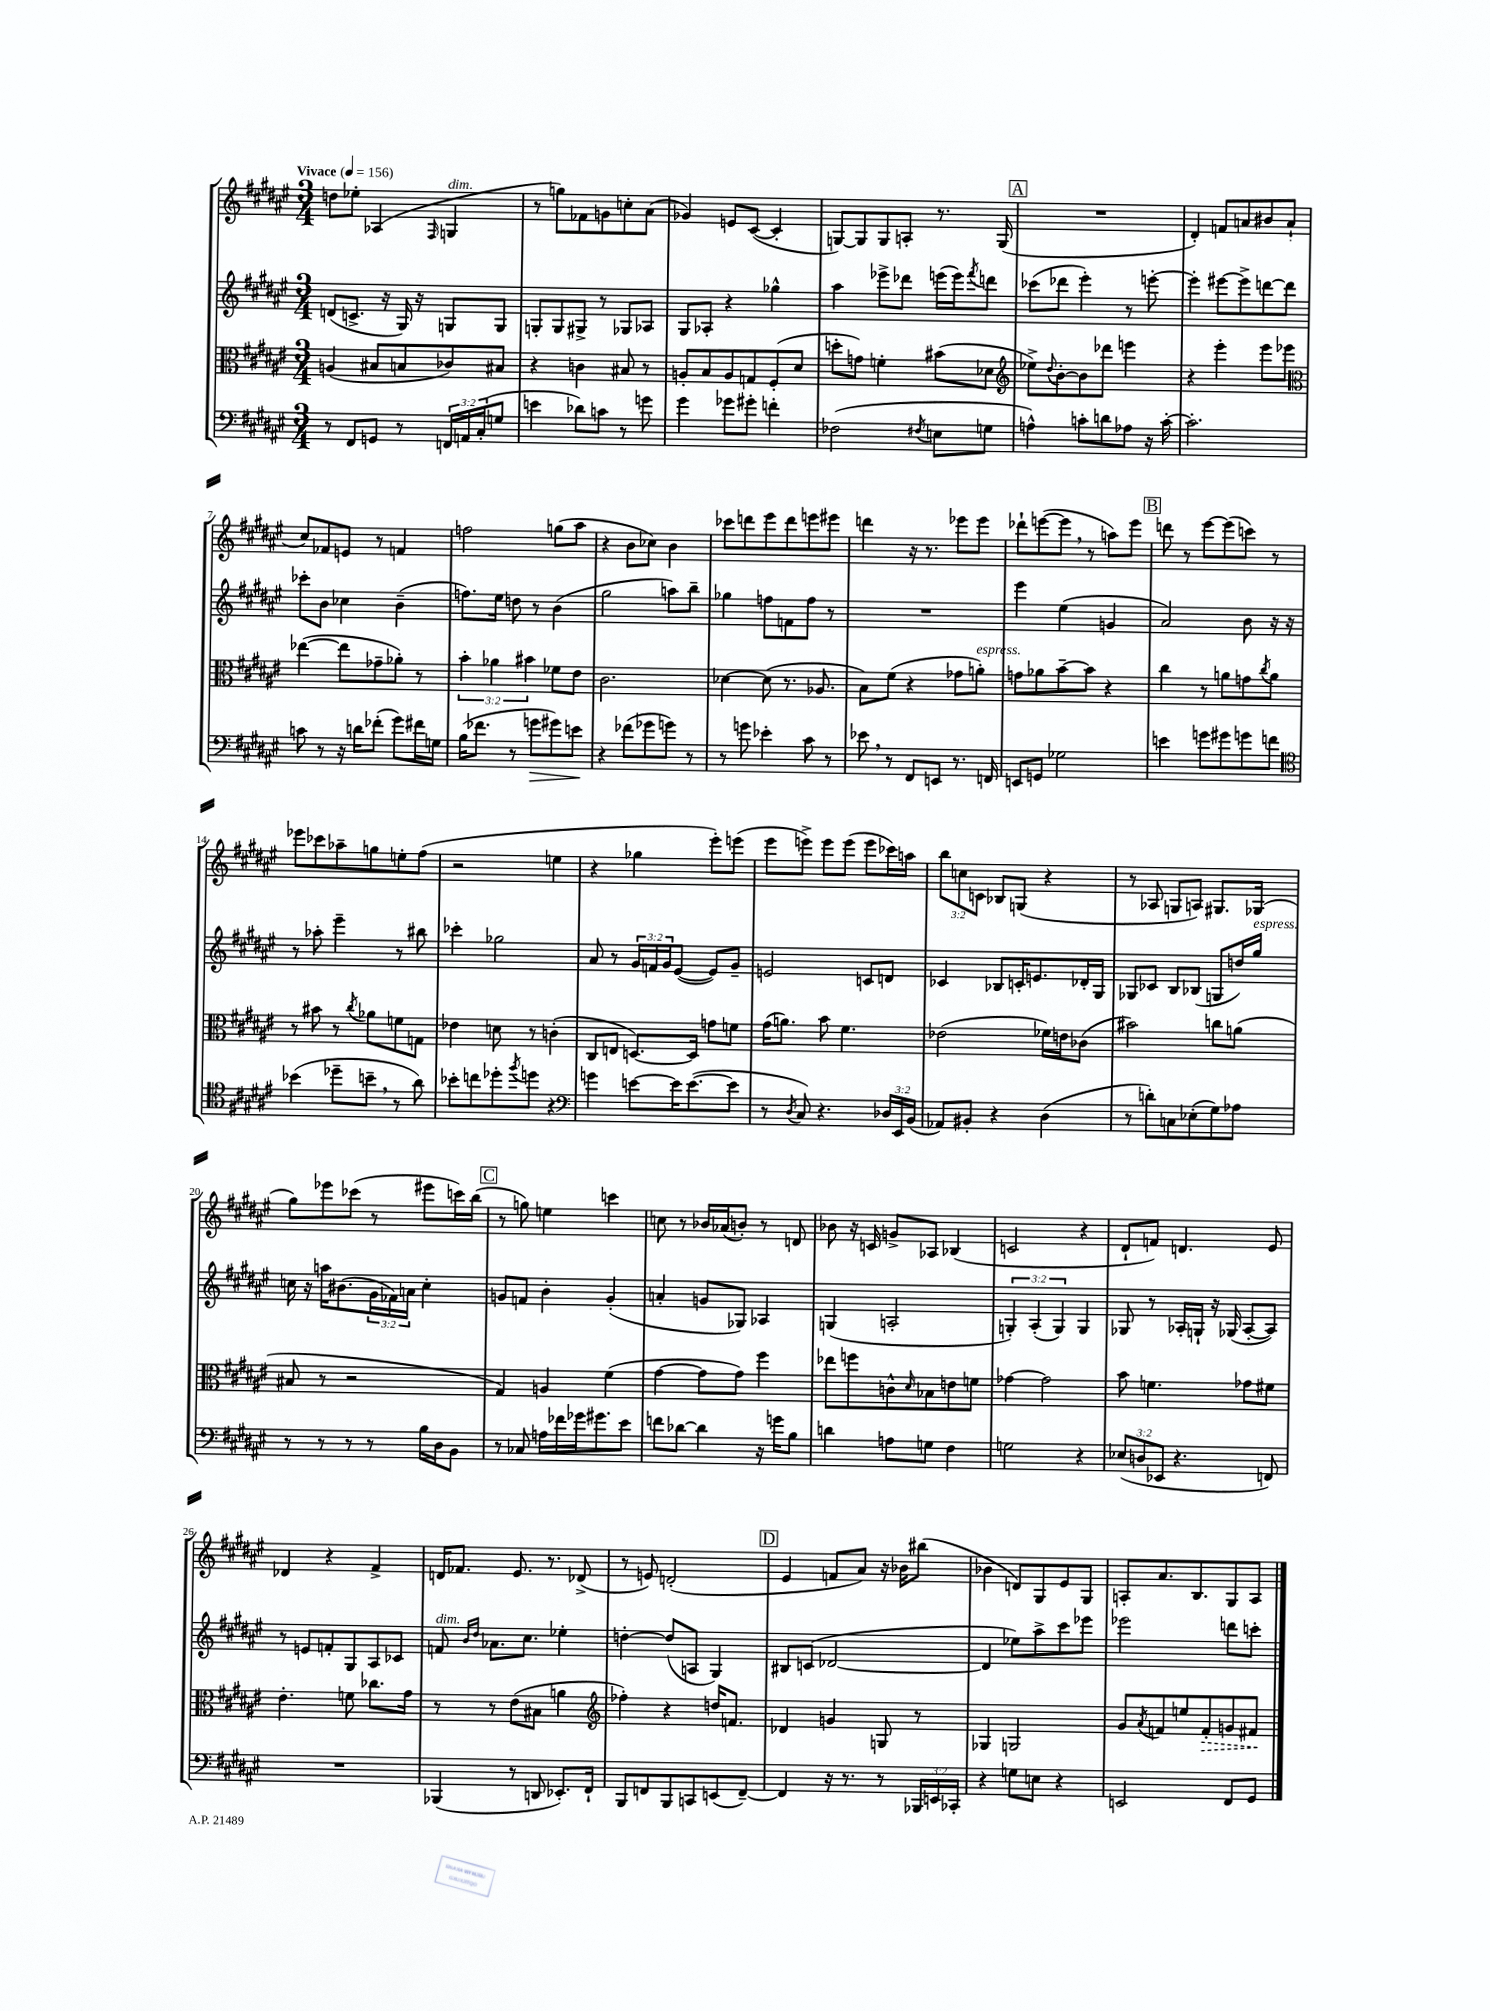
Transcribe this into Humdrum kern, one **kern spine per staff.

**kern	**dynam	**kern	**dynam	**kern	**kern
*part4	*part4	*part3	*part3	*part2	*part1
*staff4	*staff4	*staff3	*staff3	*staff2	*staff1
*clefF4	*	*clefC3	*	*clefG2	*clefG2
*k[f#c#g#d#a#e#]	*	*k[f#c#g#d#a#e#]	*	*k[f#c#g#d#a#e#]	*k[f#c#g#d#a#e#]
*M3/4	*	*M3/4	*	*M3/4	*M3/4
*MM156	*	*MM156	*	*MM156	*MM156
=1	=1	=1	=1	=1	=1
!	!	!	!	!	!LO:TX:a:B:t=Vivace
8r	.	(4An/	.	(8dn/L	8ddn\L
8FF#/L	.	.	.	8.cn^/J	8ee-X'\J
8GGn/J	.	8B#X/L	.	.	(4A-X/
.	.	.	.	16r	.
8r	.	8Bn/	.	16G#/)	.
.	.	.	.	16r	.
.	.	.	.	.	16qqF#/
!	!	!	!	!	!LO:TX:a:i:t=dim.
24FFn/LL	.	8c-X/)	.	8Gn/L	4Gn/
24AAn/	.	.	.	.	.
(24C#'/J	.	.	.	.	.
8Gn/J	.	8B#X/J	.	8G/J	.
=2	=2	=2	=2	=2	=2
4en\	.	4r	.	8Gn'/L	8r
.	.	.	.	8G/	8ggn\L)
8d-X\L)	.	4cn\	.	8G#X^/J	8f-X\
8cn\J	.	.	.	8r	8gn\
8r	.	8B#X/	.	8G-X/L	8ccn'\
8gn\	.	8r	.	8A-X/J	(8a#\J
=3	=3	=3	=3	=3	=3
4g#\	.	8An'/L	.	8G#/L	4g-X/)
.	.	8B/	.	8A-X'/J	.
8g-X\L	.	8A/	.	4r	8en/L
8g#X'\J	.	8Gn/	.	.	([8c#/J
4fn'\	.	(8F#'/	.	4gg-X^^\	4c#'/]
.	.	8d#/J	.	.	.
=4	=4	=4	=4	=4	=4
(2F-X\	.	8ddn'\L	.	4aa#\	[8Gn/L)
.	.	8gn\J)	.	.	8G/]
.	.	4fn'\	.	8eee-X^\L	8G/
.	.	.	.	8ddd-X\J	8An'/J
8qF#X/	.	.	.	.	.
8En\L	.	(8b#X\L	.	(16eeen\LL	8.r
.	.	.	.	16eee\J)	.
.	.	.	.	8qfff#/	.
8Gn\J	.	8d-X\J	.	8dddn\J	.
.	.	.	.	.	(16G/
!!LO:REH:place=s1:t=A
=5	=5	=5	=5	=5	=5
*	*	*clefG2	*	*	*
4An^^\)	.	8ee-X^\L)	.	(8ccc-X\L	2.r
.	.	8qqdd#/	.	.	.
.	.	[8b'\	.	8ddd-X\J	.
8cn'\L	.	8b\]	.	4eee#'\)	.
8dn\	.	8ddd-X\J	.	.	.
8A-X\J	.	4eeen\	.	8r	.
16r	.	.	.	[8eeen'\	.
[16c'\	.	.	.	.	.
=6	=6	=6	=6	=6	=6
2.c'\]	.	4r	.	4eee'\]	4d#'/)
.	.	4eee#'\	.	[8eee#X\L	8fn/L
.	.	.	.	8eee#^\]	8an/
.	.	8eee#\L	.	[8dddn\	8b#X/
.	.	8eee-X\J	.	8ddd\J]	(8a`/J
!!LO:LB:g=z
=7	=7	=7	=7	=7	=7
*	*	*clefC3	*	*	*
8cn\	.	([4ee-X\	.	8ccc-X'\L	8cc#/L)
8r	.	.	.	8b\J	8f-X/
16r	.	8ee-\L]	.	4cc-X\	8en/J
16dn\KL	.	.	.	.	.
(8f-X'\J	.	8g-X~\	.	.	8r
8g#\L)	.	8a-X'\J)	.	(4b~\	4fn/
16f#X\L	.	8r	.	.	.
16Gn\JJ	.	.	.	.	.
=8	=8	=8	=8	=8	=8
(16B\KL	.	6b'\	.	8.ffn\L)	2ffn\
8.f-X\J	.	.	.	.	.
.	.	6a-X\	.	.	.
.	.	.	.	16ee#\Jk	.
8r	.	.	.	8ddn\	.
.	.	6b#X\	.	.	.
!	!LO:HP:b	!	!	!	!
8gn\L	>	.	.	8r	.
8g#X\)	.	8f-X\L	.	(4b\	(8ggn\L
8en\J	.	8e#\J	.	.	8aa#\J
.	]	.	.	.	.
=9	=9	=9	=9	=9	=9
4r	.	2.c#\	.	2gg#\	4r
(8f-X\L	.	.	.	.	8b\L
8g-X\	.	.	.	.	8cc-X\J)
8gn\J)	.	.	.	8aan\L)	4b\
8r	.	.	.	8bb~\J	.
=10	=10	=10	=10	=10	=10
8r	.	[4d-X\	.	4gg-X\	8ccc-X\L
8gn\	.	.	.	.	8dddn\
4e-X'\	.	(8d-\]	.	8ffn\L	8eee#\
.	.	8.r	.	8fn\	8ddd\
8c#\	.	.	.	8ff\J	8eeen\
.	.	8.A-X/	.	.	.
8r	.	.	.	8r	8eee#X\J
=11	=11	=11	=11	=11	=11
8e-X,\	.	8B\L)	.	2.r	4dddn\
8r	.	(8f#\J	.	.	.
8FF#/L	.	4r	.	.	16r
.	.	.	.	.	8.r
8EEn/J	.	.	.	.	.
8.r	.	8g-X\L	.	.	8eee-X\L
!	!	!LO:TX:a:i:t=espress.	!	!	!
.	.	8an'\J)	.	.	8eee-\J
16FFn/	.	.	.	.	.
=12	=12	=12	=12	=12	=12
8EEn/L	.	8gn\L	.	4eee#\	8ddd-X`\L
8GGn/J	.	8a-X\	.	.	([8eeen\
2G-X\	.	[8b~\	.	(4ee#\	8eee,\J]
.	.	8b\J]	.	.	8r
.	.	4r	.	4gn/	8aan\L)
.	.	.	.	.	8eee\J
!!LO:REH:place=s1:t=B
=13	=13	=13	=13	=13	=13
4en\	.	4cc#\	.	2a#/)	8dddn\
.	.	.	.	.	8r
8gn\L	.	8r	.	.	[8eee#\L
8g#X\	.	8an\L	.	.	(8eee#\]
8gn\	.	8gn\	.	8b\	8cccn\J)
.	.	8qcc#/	.	.	.
8fn\J	.	8a\J	.	16r	8r
.	.	.	.	16r	.
!!LO:LB:g=z
=14	=14	=14	=14	=14	=14
*clefC4	*	*	*	*	*
(4b-X\	.	8r	.	8r	8eee-X\L
.	.	8b#X\	.	8aa-X'\	8ccc-X\
8dd-X~\L	.	8r	.	4eee#~\	8aa-X~\
.	.	8qcc#/	.	.	.
8bn~,\J	.	8a-X\L	.	.	8ggn\
8r	.	8fn\	.	8r	8een'\
8a#\)	.	8Gn\J	.	8bb#X\	(8ff#\J
=15	=15	=15	=15	=15	=15
8b-X'\L	.	4e-X\	.	4ccc-X'\	2r
8ccn\	.	.	.	.	.
8dd-X'\	.	8dn\	.	2gg-X\	.
8qff#/	.	.	.	.	.
8ddn\J	.	8r	.	.	.
4r	.	(4cn'\	.	.	4een\
=16	=16	=16	=16	=16	=16
*clefF4	*	*	*	*	*
4gn\	.	8C#/L	.	8a#/	4r
.	.	8En/J	.	8r	.
[8en\L	.	[8.Dn/L)	.	24g#/LL	4gg-X\
.	.	.	.	24fn/	.
.	.	.	.	24g#/J	.
16e\K]	.	.	.	([8e#/J	.
([8.e\	.	16D/Jk]	.	.	.
.	.	8gn\L	.	8e#/L])	8eee#'\L)
8e\J]	.	8fn\J	.	8g#~/J	(8eeen\J
=17	=17	=17	=17	=17	=17
8r	.	(16g#\KL	.	2en/	8eee#\L
.	.	8.an\J)	.	.	.
8qD#/	.	.	.	.	.
8C#/)	.	.	.	.	8eeen^\J)
4.r	.	8b\	.	.	8eee\L
.	.	4.f#\	.	.	(8eee\J
.	.	.	.	8cn/L	8eee\L
24D-X/LL	.	.	.	8dn/J	16ccc-X\L)
24EE#/	.	.	.	.	.
.	.	.	.	.	16aan\JJ
(24BB/JJ	.	.	.	.	.
=18	=18	=18	=18	=18	=18
8AA-X/L)	.	(2e-X\	.	4c-X/	12bb\L
.	.	.	.	.	12ccn\
8BB#X'/J	.	.	.	.	.
.	.	.	.	.	12cn\J
4r	.	.	.	8B-X/L	8B-X/L
.	.	.	.	16cn'/K	(8Gn/J
.	.	.	.	8.en/	.
(4D#\	.	16f-X\LL)	.	.	4r
.	.	16en\J	.	.	.
.	.	(8c-X\J	.	16d-X'/L	.
.	.	.	.	16G#/JJ	.
=19	=19	=19	=19	=19	=19
8r	.	2b#X\)	.	8G-X/L	8r
8dn'\L)	.	.	.	8c-X/J	8A-X/
8Cn\	.	.	.	8B/L	8Gn/L
(8E-X'\	.	.	.	(8B-X/J	8An/J)
8G#\)	.	8ccn\L	.	8Gn/L	8.G#X/L
8A-X\J	.	(8an\J	.	16ddn/L)	.
!	!	!	!	!LO:TX:a:i:t=espress.	!
.	.	.	.	16gg#/JJ	(16G-X/Jk
!!LO:LB:g=z
=20	=20	=20	=20	=20	=20
8r	.	8B#X/	.	16ccn\	8gg#\L)
.	.	.	.	16r	.
8r	.	8r	.	16aan\KL	8eee-X\
.	.	.	.	(8.b#X\	.
8r	.	2r	.	.	(8ccc-X\J
8r	.	.	.	24g#\L	8r
.	.	.	.	24f-X\)	.
.	.	.	.	24an\JJ	.
16B\LL	.	.	.	4cc'\	8eee#X\L
16D#\J	.	.	.	.	.
8BB\J	.	.	.	.	16cccn\L)
.	.	.	.	.	(16bb\JJ
!!LO:REH:place=s1:t=C
=21	=21	=21	=21	=21	=21
8r	.	4G#/)	.	8gn/L	8r
8C-X/	.	.	.	8fn/J	8ggn\)
16An\LL	.	4An/	.	4b'\	4een\
16f-X\	.	.	.	.	.
16g-X\J	.	.	.	.	.
8.g#X\	.	.	.	.	.
.	.	(4f#\	.	(4g'/	4cccn\
8e#\J	.	.	.	.	.
=22	=22	=22	=22	=22	=22
8fn\L	.	[4g#\	.	4an'/	8ccn\
[8d-X\J	.	.	.	.	8r
4d-\]	.	8g#\L]	.	8gn/L	16b-X/LL
.	.	.	.	.	(16a-X/J
.	.	8g#\J)	.	8G-X/J)	8bn'/J)
16r	.	4ff#\	.	4A-X/	8r
16gn\KL	.	.	.	.	.
8B\J	.	.	.	.	8dn/
=23	=23	=23	=23	=23	=23
4dn\	.	8ee-X\L	.	(4Gn/	8b-X\
.	.	8ffn\	.	.	16r
.	.	.	.	.	16cn/
8An\L	.	8cn^^\	.	2An'/	8gn^/L
.	.	16qqd#/	.	.	.
8Gn\J	.	8B-X\	.	.	8A-X/J
4F#\	.	8en\	.	.	(4B-X/
.	.	8fn\J	.	.	.
=24	=24	=24	=24	=24	=24
2Gn\	.	[4g-X\	.	6Gn'/)	2cn/
.	.	.	.	(6A#'/	.
.	.	2g-\]	.	.	.
.	.	.	.	6G/)	.
4r	.	.	.	4G/	4r
=25	=25	=25	=25	=25	=25
(12E-X/L	.	8b\	.	8G-X/	8d#`/L
12Dn/	.	.	.	.	.
.	.	4.fn\	.	8r	8fn/J)
12EE-X/J	.	.	.	.	.
4.r	.	.	.	16A-X'/LL	4.dn/
.	.	.	.	16Gn`/JJ	.
.	.	.	.	16r	.
.	.	.	.	(16G-X/	.
.	.	8g-X\L	.	[8A-'/L	.
8FFn/)	.	8f#X\J	.	8A-/J])	8e#/
!!LO:LB:g=z
=26	=26	=26	=26	=26	=26
2.r	.	4.e#'\	.	8r	4d-X/
.	.	.	.	8en/L	.
.	.	.	.	8fn'/	4r
.	.	8fn\	.	8G#/	.
.	.	8.cc-X\L	.	8A#/	4f#^/
.	.	.	.	8c-X/J	.
.	.	16g#\Jk	.	.	.
=27	=27	=27	=27	=27	=27
!	!	!	!	!LO:TX:a:i:t=dim.	!
(4BBB-X/	.	8r	.	8fn/	16dn/KL
.	.	.	.	.	8.f-X/J
.	.	.	.	16qqb/LL	.
.	.	.	.	16qqdd#/JJ	.
.	.	8r	.	8.a-X\L	.
8r	.	(8e#\L	.	.	8.e#/
.	.	.	.	8.cc#\J	.
8DDn/	.	8B#X\J	.	.	.
.	.	.	.	.	8.r
8.EE-X'/L)	.	4an\	.	4ee-X'\	.
.	.	.	.	.	(8d-X^/
16FF#`/Jk	.	.	.	.	.
=28	=28	=28	=28	=28	=28
*	*	*clefG2	*	*	*
8BBB/L	.	4ff-X'\)	.	[4ddn'\	8r
8FFn/	.	.	.	.	8en/)
8BBB/	.	4r	.	(8dd/L]	(2dn'/
8CCn/	.	.	.	8An/J	.
(8EEn/	.	16ddn/KL	.	4G#/)	.
.	.	8.fn/J	.	.	.
[8FF~/J)	.	.	.	.	.
!!LO:REH:place=s1:t=D
=29	=29	=29	=29	=29	=29
4FF/]	.	4d-X/	.	8B#X/L	4e#/
.	.	.	.	(8cn/J	.
16r	.	4gn/	.	[2d-X/	8fn/L
8.r	.	.	.	.	.
.	.	.	.	.	8a#/J)
8r	.	8Gn/	.	.	16r
.	.	.	.	.	16b-X\KL
24BBB-X/LL	.	8r	.	.	(8bb#X\J
24EEn/	.	.	.	.	.
24CC-X'/JJ	.	.	.	.	.
=30	=30	=30	=30	=30	=30
4r	.	4G-X/	.	4d-/]	4b-X\
8Gn\L	.	2Gn/	.	8ee-X\L)	8dn/L)
8En\J	.	.	.	8aa#^\	8G#/
4r	.	.	.	8ccc#\	8e#/
.	.	.	.	8eee-X\J	8G#/J
=31	=31	=31	=31	=31	=31
2EEn/	.	8g#/L	.	2eee-X\	8An'/L
.	.	8qa#/	.	.	.
.	.	8fn/	.	.	8.a#/
.	.	8een/	.	.	.
.	.	.	.	.	8.B/
!	!	!	!LO:HP:b	!	!
.	.	8f'/	>	.	.
8FF#/L	.	8gn/	.	8dddn\L	8G#/
8GG#/J	.	8f#X/J	.	8cccn'\J	8A/J
.	.	.	]	.	.
==	==	==	==	==	==
*-	*-	*-	*-	*-	*-
